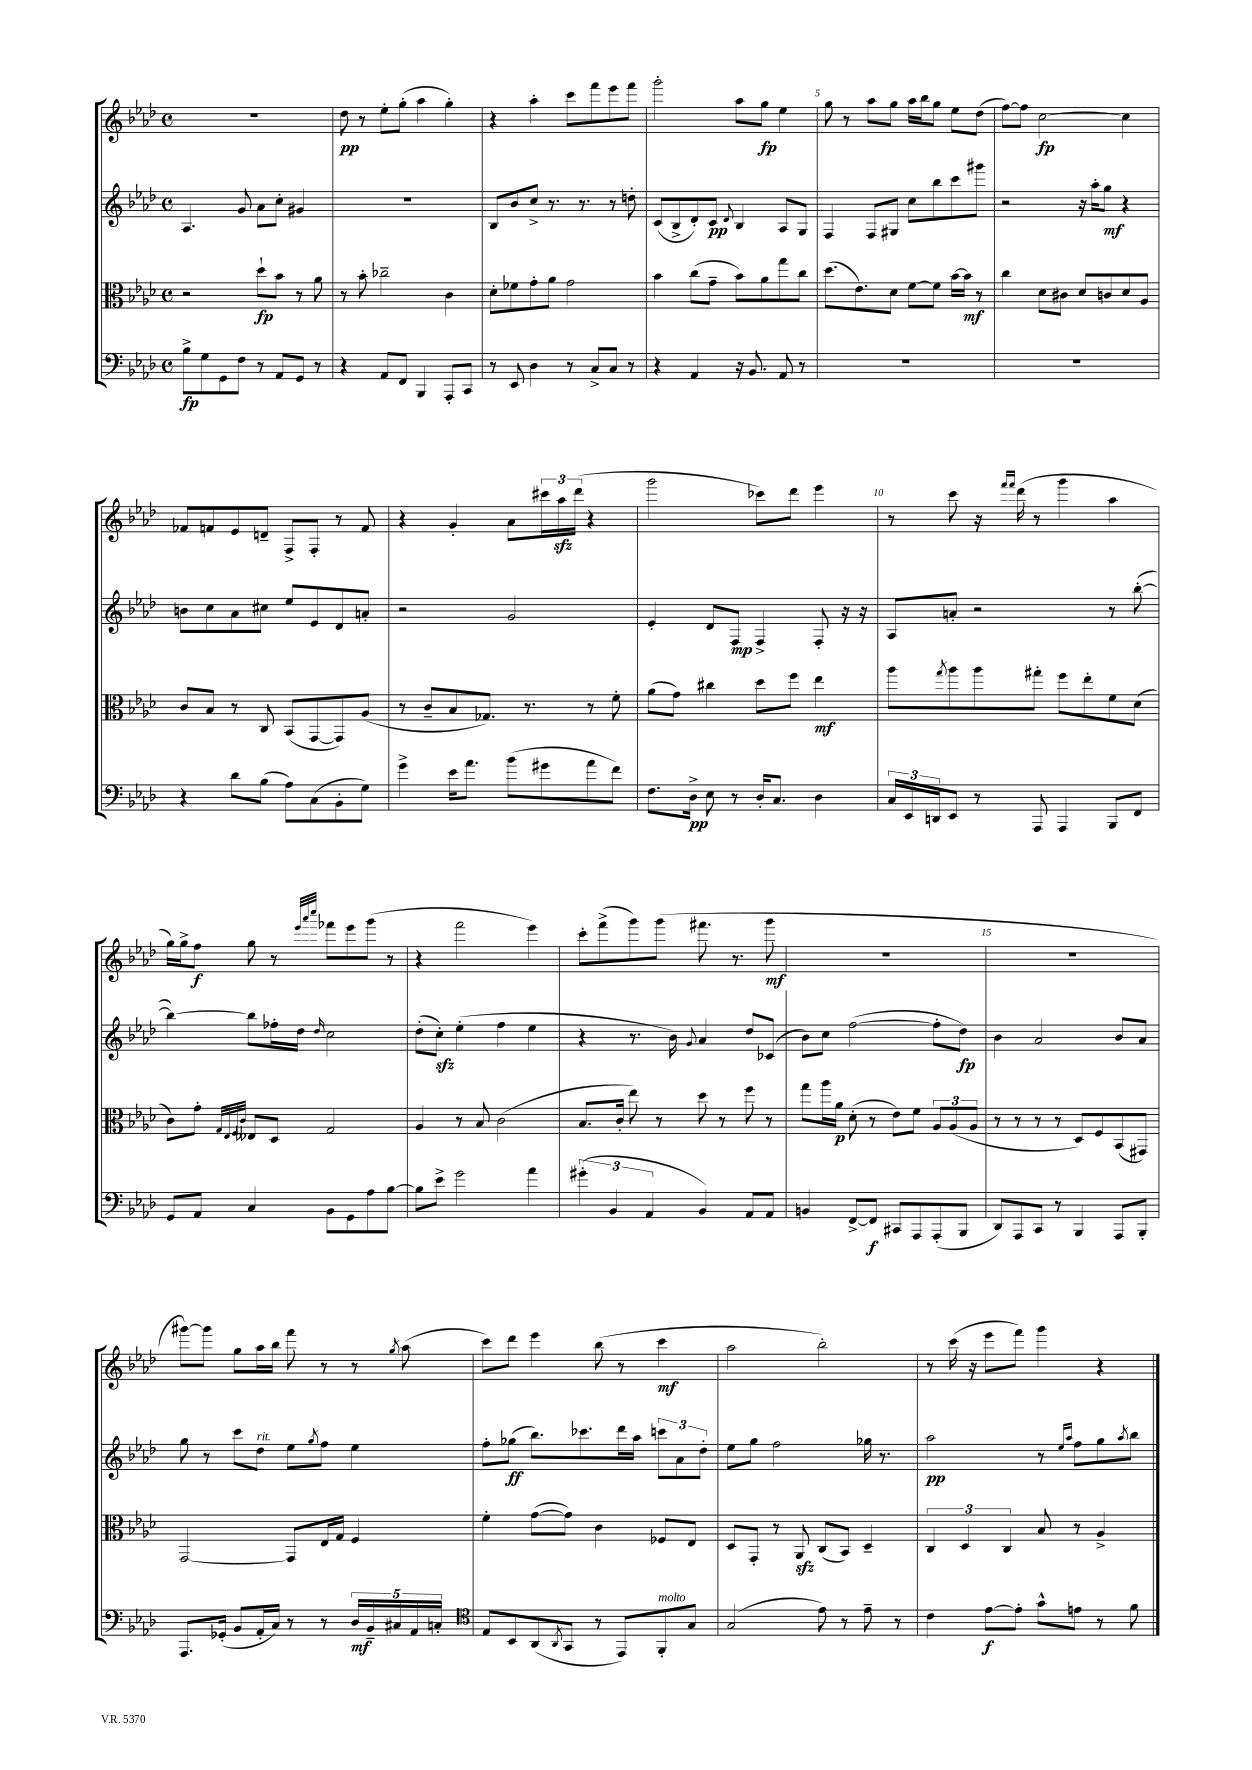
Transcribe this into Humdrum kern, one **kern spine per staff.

**kern	**kern	**kern	**kern
*staff4	*staff3	*staff2	*staff1
*clefF4	*clefC3	*clefG2	*clefG2
*k[b-e-a-d-]	*k[b-e-a-d-]	*k[b-e-a-d-]	*k[b-e-a-d-]
*M4/4	*M4/4	*M4/4	*M4/4
*met(c)	*met(c)	*met(c)	*met(c)
8B-^\L	2r	4.A-/	1r
8G\	.	.	.
8GG\	.	.	.
8F\J	.	8g/	.
8r	8dd-`\L	8a-\L	.
8AA-/L	8b-\J	8cc'\J	.
8GG/J	8r	4g#/	.
8r	8a-\	.	.
=	=	=	=
4r	8r	1r	8dd-\
.	8b-'\	.	8r
8AA-/L	2cc-~\	.	8ee-'\L
8FF/J	.	.	(8gg'\J
4BBB-/	.	.	4aa-\
8AAA-'/L	4c\	.	4gg'\)
8CC/J	.	.	.
=	=	=	=
8r	8d-'\L	8B-/L	4r
8EE-/	8f-\	8b-/	.
4D-\	8g'\	8cc^/J	4aa-'\
.	8a-\J	8.r	.
8r	2g\	.	8ccc\L
.	.	8.r	.
8C^/L	.	.	8fff\
8C/J	.	8r	8eee-\
8r	.	8dd'\	8fff\J
=	=	=	=
4r	4b-\	(8c/L	2ggg'\
.	.	8B-^/	.
4AA-/	(8cc\L	8d-'/)	.
.	8g~\J	8c/J	.
.	.	8qqd-/	.
16r	8b-\L)	4B-/	8aa-\L
8.BB-/	.	.	.
.	8a-\	.	8gg\J
8AA-/	8gg\	8A-/L	4ee-\
8r	8cc\J	8G/J	.
=	=	=	=
1r	(8.dd-\L	4F/	8gg\
.	.	.	8r
.	8.e-\)	.	.
.	.	8F/L	8aa-\L
.	8d-\J	8G#/J	8gg\J
.	[8f\L	8cc\L	16aa-\LL
.	.	.	16bb-\J
.	8f\]J	8bb-\	8gg\J
.	[16b-\LL	8ccc\	8ee-\L
.	16b-\]JJ	.	.
.	8r	8ggg#\J	(8dd-\J
=	=	=	=
1r	4cc\	2r	[8ff\L)
.	.	.	8ff\]J
.	8d-\L	.	[2cc\
.	8c#\J	.	.
.	8d-/L	16r	.
.	.	16aa-'\LK	.
.	8c/	8gg\J	.
.	8d-/	4r	4cc\]
.	8A-/J	.	.
=	=	=	=
4r	8c/L	8b\L	8f-/L
.	8B-/J	8cc\	8f/
8d-\L	8r	8a-\	8e-/
(8B-\J	8C/	8cc#\J	8d~/J
8A-\L)	(8BB-/L	8ee-/L	8F^/L
(8C\	[8GG/	8e-/	8F'/J
8BB-'\	8GG/])	8d-/	8r
8G\J)	(8A-/J	8a'/J	8f/
=	=	=	=
4g^\	8r	2r	4r
.	8c~/L	.	.
16e-\LK	8B-/	.	4g'/
8.a-\J	.	.	.
.	8.G-/J)	.	.
(8b-\L	.	2g/	8a-\L
.	8.r	.	.
8g#\	.	.	24ccc#\L
.	.	.	24aa-\
.	.	.	(24ddd-\JJ
8a-\	8r	.	4r
8f\J)	8f'\	.	.
=	=	=	=
8.F\L	(8a-\L	4e-'/	2ggg\
.	8g\J)	.	.
16D-^\Jk	.	.	.
8E-\	4cc#\	8d-/L	.
8r	.	8F/J	.
16D-'/LK	8dd-\L	4F^/	8ccc-\L)
8.C/J	.	.	.
.	8ff\J	.	8ddd-\J
4D-\	4ee-\	8F'/	4eee-\
.	.	16r	.
.	.	16r	.
=	=	=	=
24C/LL	8aa-\L	8A-/L	8r
24EE-/	.	.	.
24DD/J	.	.	.
.	8qgg/	.	.
8EE-/J	8aa-\	8a'/J	8ccc\
8r	8aa-\	2r	16r
.	.	.	16qqfff/LL
.	.	.	16qqfff/JJ
.	.	.	(16ddd-\
8AAA-/	8gg#'\J	.	8r
4AAA-/	8ff\L	.	4ggg\
.	8ee-'\	.	.
8BBB-/L	8f\	8r	4aa-\
8FF/J	(8d-\J	([8bb-'\	.
=	=	=	=
8GG/L	8c\L)	4bb-\_)	16gg\LL)
.	.	.	16gg^\J
8AA-/J	8g'\J	.	8ff\J
.	32qqG/LLL	.	.
.	32qqE-/	.	.
.	32qqF/	.	.
.	32qqc/JJJ	.	.
4C/	8E--/L	8bb-\]L	8gg\
.	8D-/J	16ff-'\L	8r
.	.	16dd-\JJ	.
.	.	.	32qqeee-/LLL
.	.	.	32qqaaa-/
.	.	16qqdd-/	32qqcccc/JJJ
8BB-\L	2G/	2cc\	8fff-\L
8GG\	.	.	8eee-\
8A-\	.	.	(8ggg\J
[8B-\J	.	.	8r
=	=	=	=
8B-\]L	4A-/	(8dd-'\L	4r
8e-^\J	.	8cc'\J)	.
2g\	8r	(4ee-'\	2fff\
.	8B-/	.	.
.	(2c\	4ff\	.
4a-\	.	4ee-\	4eee-\)
=	=	=	=
(6g#'\	8.B-/L	4r	8ccc'\L
.	.	.	(8fff^\
6BB-/	.	.	.
.	16c'/Jk	.	.
.	8ee-\)	8.r	8ggg\)
6AA-/	.	.	.
.	8r	.	(8ggg\J
.	.	16b-\)	.
.	.	8qqg/	.
4BB-/)	8dd-\	4a-/	8.fff#\
.	8r	.	.
.	.	.	8.r
8AA-/L	8ff\	8dd-/L	.
8AA-/J	8r	(8c-/J	8ggg\
=	=	=	=
4BB/	8gg\L	8b-\L)	1r
.	16aa-\L	8cc\J	.
.	16a-\JJ	.	.
[8FF^/L	(8d-'\	([2ff\	.
8FF/]J	8r	.	.
8CC#/L	8e-\L)	.	.
8AAA-/	8f\J	.	.
(8AAA-'/	12A-/L	8ff'\]L	.
.	(12A-/	.	.
8BBB-/J	.	8dd-\J)	.
.	12A-/J	.	.
=	=	=	=
8DD-/L)	8r	4b-\	1r
8AAA-/	8r	.	.
8CC/J	8r	2a-/	.
8r	8r	.	.
4BBB-/	8D-/L)	.	.
.	8F/	.	.
8AAA-/L	(8BB-/	8b-/L	.
8BBB-'/J	8GG#/J)	8a-/J	.
=	=	=	=
8.AAA-/L	[2GG/	8gg\	[8ggg#\L)
.	.	8r	8ggg#\]J
(16GG-'/Jk	.	.	.
8BB-/L	.	8ccc\L	8gg\L
16AA-'/L	.	8dd-\J	16aa-\L
16C/JJ)	.	.	16bb-\JJ
8r	8GG/]L	8ee-\L	8fff\
.	.	8qgg/	.
8r	16E-/L	8ff\J	8r
.	16G/JJ	.	.
20D-/LL	4F/	4ee-\	8r
20BB-~/	.	.	.
20C#/	.	.	.
.	.	.	8qgg/
.	.	.	(8aa-\
20AA-/	.	.	.
20C'/JJ	.	.	.
=	=	=	=
*clefC4	*	*	*
8E-/L	4f'\	8ff'\L	8ccc\L)
8BB-/	.	(8gg-\J	8ddd-\J
(8AA-/	([8g\L	8.bb-\L)	4eee-\
8qAA-/	.	.	.
8GG/J	8g\]J)	.	.
.	.	8.ccc-\	.
8r	4c\	.	(8bb-\
8EE-/L)	.	16ddd-\L	8r
.	.	16aa-\JJ	.
8FF'/	8F-/L	12ccc\L	4ccc\
.	.	12a-\	.
8G/J	8E-/J	.	.
.	.	12dd-'\J	.
=	=	=	=
(2G/	8D-/L	8ee-\L	2aa-\
.	8GG'/J	8gg\J	.
.	8r	2ff\	.
.	8AA-/	.	.
8e-\)	(8C/L	.	2bb-'\)
8r	8BB-/J)	.	.
8e-~\	4D-~/	16gg-\	.
.	.	8.r	.
8r	.	.	.
=	=	=	=
4c\	6C/	2aa-\	8r
.	.	.	(16ccc\
.	6D-/	.	.
.	.	.	16r
[8e-\L	.	.	8eee-\L
.	6C/	.	.
8e-'\]J	.	.	8fff\J)
8g^^\L	8B-/	8r	4ggg\
.	.	16qqee-/LL	.
.	.	16qqaa-/JJ	.
8e\J	8r	8ff\L	.
8r	4A-^/	8gg\	4r
.	.	8qaa-/	.
8f\	.	8bb-\J	.
==	==	==	==
*-	*-	*-	*-
